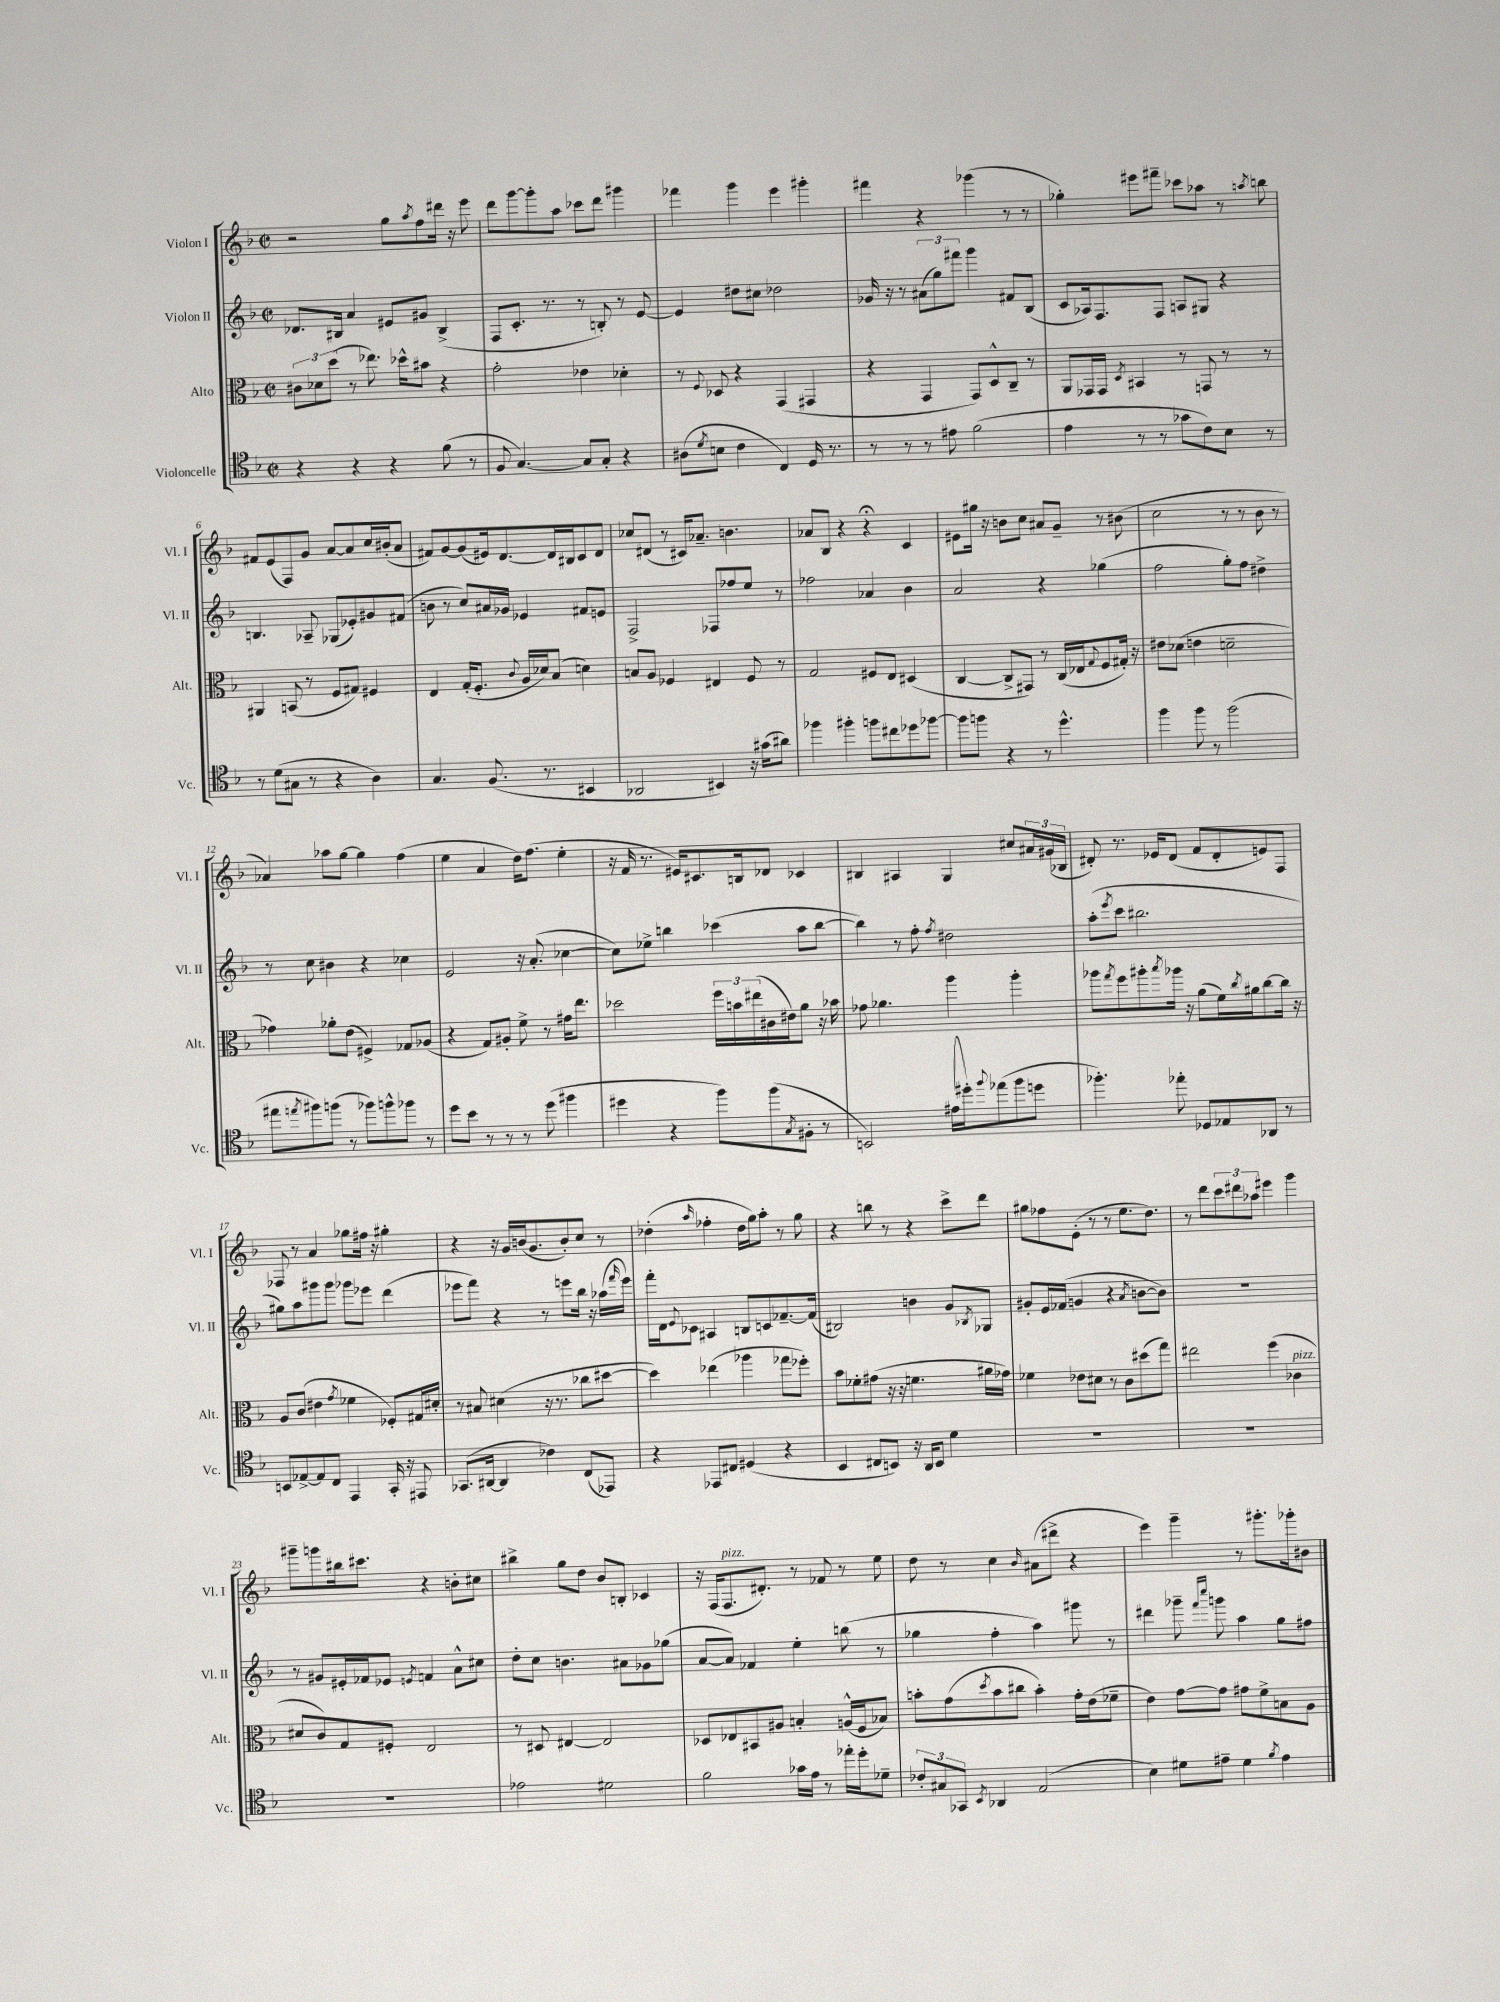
<<
\new StaffGroup <<
\new Staff = "s0" \with { instrumentName = "Violon I" shortInstrumentName = "Vl. I" } {
    \clef treble \key f \major \defaultTimeSignature \time 2/2
    r2 g''8 \acciaccatura { a''8 } f''8 dis'''16 r16 e'''8 |
    d'''8 g'''8~ g'''8-. a''8 ces'''8 d'''8 gis'''4 |
    fes'''4 g'''4 e'''4 gis'''4-. |
    fis'''4 r4 ges'''4( r8 r8 |
    ges''4-.) eis'''8 fis'''8-- ces'''8 aes''8 r8 \acciaccatura { a''8 } b''8 |
    fis'8 e'8( f8) g'8 a'8~ a'8 c''16 bis'16-.( a'8 |
    fis'8) g'8~ g'8( eis'16) d'8.~ d'16 bis16 c'8 d'8 |
    ces''8 dis'8( r8 cis'16) aes'8.-- b'4. |
    aes'8 bes8 r4 r4\fermata c'4 |
    eis'8 gis''16 r16 b'8 c''8 ais'8 g'8-- r8 bis'8( |
    c''2 r8 r8 bes'8 r8 |
    aes'4) aes''8 g''8~ g''4 f''4( |
    e''4 a'4 d''16) f''8.( e''4-. |
    r16 f'16 r8. eis'16) cis'8. b16 des'8 ces'4 |
    bis4 ais4 g4 cis''8 \tuplet 3/2 { ais'16 gis'16( bes16 } |
    dis'8-.) r8. ees'16 dis'8( f'8 dis'8-. e'8) f8 |
    fes8 r8 a'4 ges''8 fis''16 r16 gis''4-. |
    r4 r16 g'16 b'16( g'8. b'8-.) c''8 r8 |
    des''4-.( \grace { a''16 } fes''4-. des''16 g''16) a''8-. r8 g''8 |
    r4 b''8 r8 r4 c'''8-> d'''8 |
    gis''8 fes''8 e'8-.( r8 r8 e''8. d''8.) |
    r8 d'''8 \tuplet 3/2 { c'''8 dis'''8 aes''8 } eis'''4 g'''4 |
    gis'''8-- g'''8 bis''16 cis'''8. r4 b'8-. cis''8 |
    bis''4-> g''8 d''8 bes'8 b8-. ces'4 |
    r16 f16( f8.^\markup { \italic "pizz." } dis'8.-.) r8 fes'8 r8 e''8 |
    d''8 r8 c''4 \grace { bes'16 } ais'8( dis'''8-> r4 |
    e'''4) g'''4-- r8 gis'''8.-. ges'''16-. bis'8 \bar "|." |
}
\new Staff = "s1" \with { instrumentName = "Violon II" shortInstrumentName = "Vl. II" } {
    \clef treble \key f \major \defaultTimeSignature \time 2/2
    des'8. bis16 a'4 eis'8 gis'8 bis4->( |
    f8 c'8.-. r8. r8 b8-.) r8 e'8~ |
    e'4 dis''8 cis''8 des''2 |
    ges'16 r16 r8 \tuplet 3/2 { ais'8( g''8) fis'''8 } g'''4 fis'8 bes8( |
    c'8 aes16) f8. f8 a8 gis8 r4 |
    b4. aes8-- ges8( ees'8-.) gis'8 fis'8( |
    b'8 r8 c''8) ais'16 ges'16 ees'4 fis'8 e'8 |
    f2-> fes8 fes''8 e''8 r8 |
    fes''2 aes'4 bes'4 |
    a'2 r4 ges''4( |
    f''2 g''8-.) f''8 dis''4-> |
    r8 c''8 bis'4 r4 ces''4 |
    e'2 r16 a'8.-.( ces''4~ |
    ces''8) ees''8-> b''4 ces'''4( a''8 b''8~ |
    b''4) r8 f''8-. \acciaccatura { f''8 } dis''2 |
    a''8-.( \acciaccatura { e'''8 } c'''8 bis''2. |
    gis''8) a''8 gis'''8 gis'''8 ges'''8 ees'''8 d'''4( |
    ees'''8 f'''8) r4 r8 e'''8 bes''16 r16 aes''16( \grace { f'''16 } e'''16) |
    f'''16-. d'16 \appoggiatura { e'8 } ces'8 ais4 b8 c'8 fes'8.~-- fes'16( |
    bis2) b'4 g'8 \acciaccatura { bes8 } ges8 |
    gis'8-. e'16 fes'16( g'4 r4 \acciaccatura { a'8 } b'8~ b'8) |
    R1 |
    r8 gis'8 eis'16-. fes'16 ees'8 \acciaccatura { e'8 } f'4 a'8-^ cis''8 |
    d''8-. c''8 b'4. ais'8 ges'8 ges''8( |
    a'8~ a'8) fes'4 e''4-. b''8( r8 |
    ges''4 f''4-. a''4) gis'''8 r8 |
    dis'''4 ges'''8-- \grace { f'''16 c''''16 } g'''8 a''4 g''8 fis''8 \bar "|." |
}
\new Staff = "s2" \with { instrumentName = "Alto" shortInstrumentName = "Alt." } {
    \clef alto \key f \major \defaultTimeSignature \time 2/2
    \tuplet 3/2 { cis'8 des'8 d''8( } r8 ees''8.) des''16-^ bis'8 r4 |
    g'2-. ees'4 des'4-. |
    r8 \appoggiatura { f8 } des8 r4 g,4( gis,4 |
    r4 g,4 g,8) d8-^ c8-- r8 |
    a,8 ges,16 ges,16 \acciaccatura { d8 } bis,4 r8 g,8 r8 r8 |
    ais,4 b,8( r8 f8 gis8) fis4 |
    e4 g16-.( f8.-. \appoggiatura { c'8 } a16 des'16) bes8( d'4) |
    b8 a8 fes4 eis4 fes8 r8 |
    g2 fis8 e8 dis4( |
    c4~ c8-> gis,8) r8 c16( ees16 \appoggiatura { g8 } f8 gis16-.) r16 |
    eis'8 des'8( e'4 d'2-- |
    ges'4) aes'8-. e'8( fis4->) ges8 aes8( |
    r4 g8) ais8-. f'8-> r8 gis'16 e''8. |
    des''2 \tuplet 3/2 { f''16 b'16 eis''16( } cis'16 eis'16) a'8 r16 bes'16 |
    ges'8 aes'4. a''4 a''4-. |
    aes''8 \acciaccatura { g''8 } f''8 ais''8-. \acciaccatura { bes''8 } aes''16 r16 a'8( f'16) \acciaccatura { c''8 } ais'16 c''8~ c''16 r16 |
    a8 c'8( eis'4 \acciaccatura { g'8 } fes'4 fes8-.) gis16 dis'16-. |
    r8 bis8 dis'4( r16 r8. ces''8 dis''8~ |
    dis''4) ees''4( aes''4 ges''8 fes''8-.) |
    bes'8 fes'8-. gis'8( r16 r16 f'4. ais'16 ges'16) |
    fes'4 ees'8 dis'8 r8 c'8 dis''8( g''8) |
    eis''2 f''4( ces'4^\markup { \italic "pizz." } |
    dis'8 c'8) g8 fis8-. e2 |
    r8 dis8 eis4~ eis2 |
    des8 ees8 bis,8 ais8 b4-. a16-^( f16 bes8) |
    b'8-. g'8( \acciaccatura { d''8 } b'8 cis''8 b'4-.) g'16-. e'16( fes'8-- |
    e'4) g'8~ g'8 gis'8 f'8-> b8 a8 \bar "|." |
}
\new Staff = "s3" \with { instrumentName = "Violoncelle" shortInstrumentName = "Vc." } {
    \clef tenor \key f \major \defaultTimeSignature \time 2/2
    r4 r4 r4 f'8( r8 |
    f8 g4.~) g8 g8-. r4 |
    ais8( \acciaccatura { d'8 } b8 c'4 c4) d16 r8. |
    r8 r8 r8 eis'8 f'2( |
    e'4 r8 r8 ges'8 c'8) bes8 r8 |
    r8 d'8( gis8 r8 r4 a4) |
    g4. f8.( r8. bis,4 |
    aes,2 bis,4) r16 gis'16( ais'8) |
    fes''4 fis''4-. f''8 cis''8 des''8 fes''8~ |
    fes''8 f''8 r4 r8 d''4.-^ |
    f''4 f''8 r8 f''2( |
    eis''8 \acciaccatura { e''8 } fis''8) f''8( r8 fes''8) f''8-^ fes''8 r8 |
    d''8 bes'8 r8 r8 r8 d''8( fis''4 |
    dis''4 r4 f''8) f''8( \acciaccatura { g8 } fis8-. r8 |
    b,2) eis'16( dis''16-.) \appoggiatura { f''8 } ees''8( f''8 d''8 |
    fes''4.-.) ees''8-. des8 ees8 aes,8 r8 |
    b,8 ees8~-> ees8 c8 e,4 g,16-. r16 eis,8 |
    ges,8.( ais,16~ ais,4 ces'4) c8( ees,8) |
    r4 ees,8 cis8 dis4( r4 |
    bes,4 cis8 b,8) r16 a,16 b,8 d'4 |
    R1 |
    R1 |
    R1 |
    ees'2 dis'2 |
    f'2 ges'16 e'16 r8 ees''16-. d''16-. des'8-- |
    \tuplet 3/2 { ces'8-. gis8 ges,8 } \acciaccatura { bes,8 } aes,4 e2( |
    bes4) dis'8 eis'8-- dis'4 \acciaccatura { f'8 } eis'4 \bar "|." |
}
>>
>>
